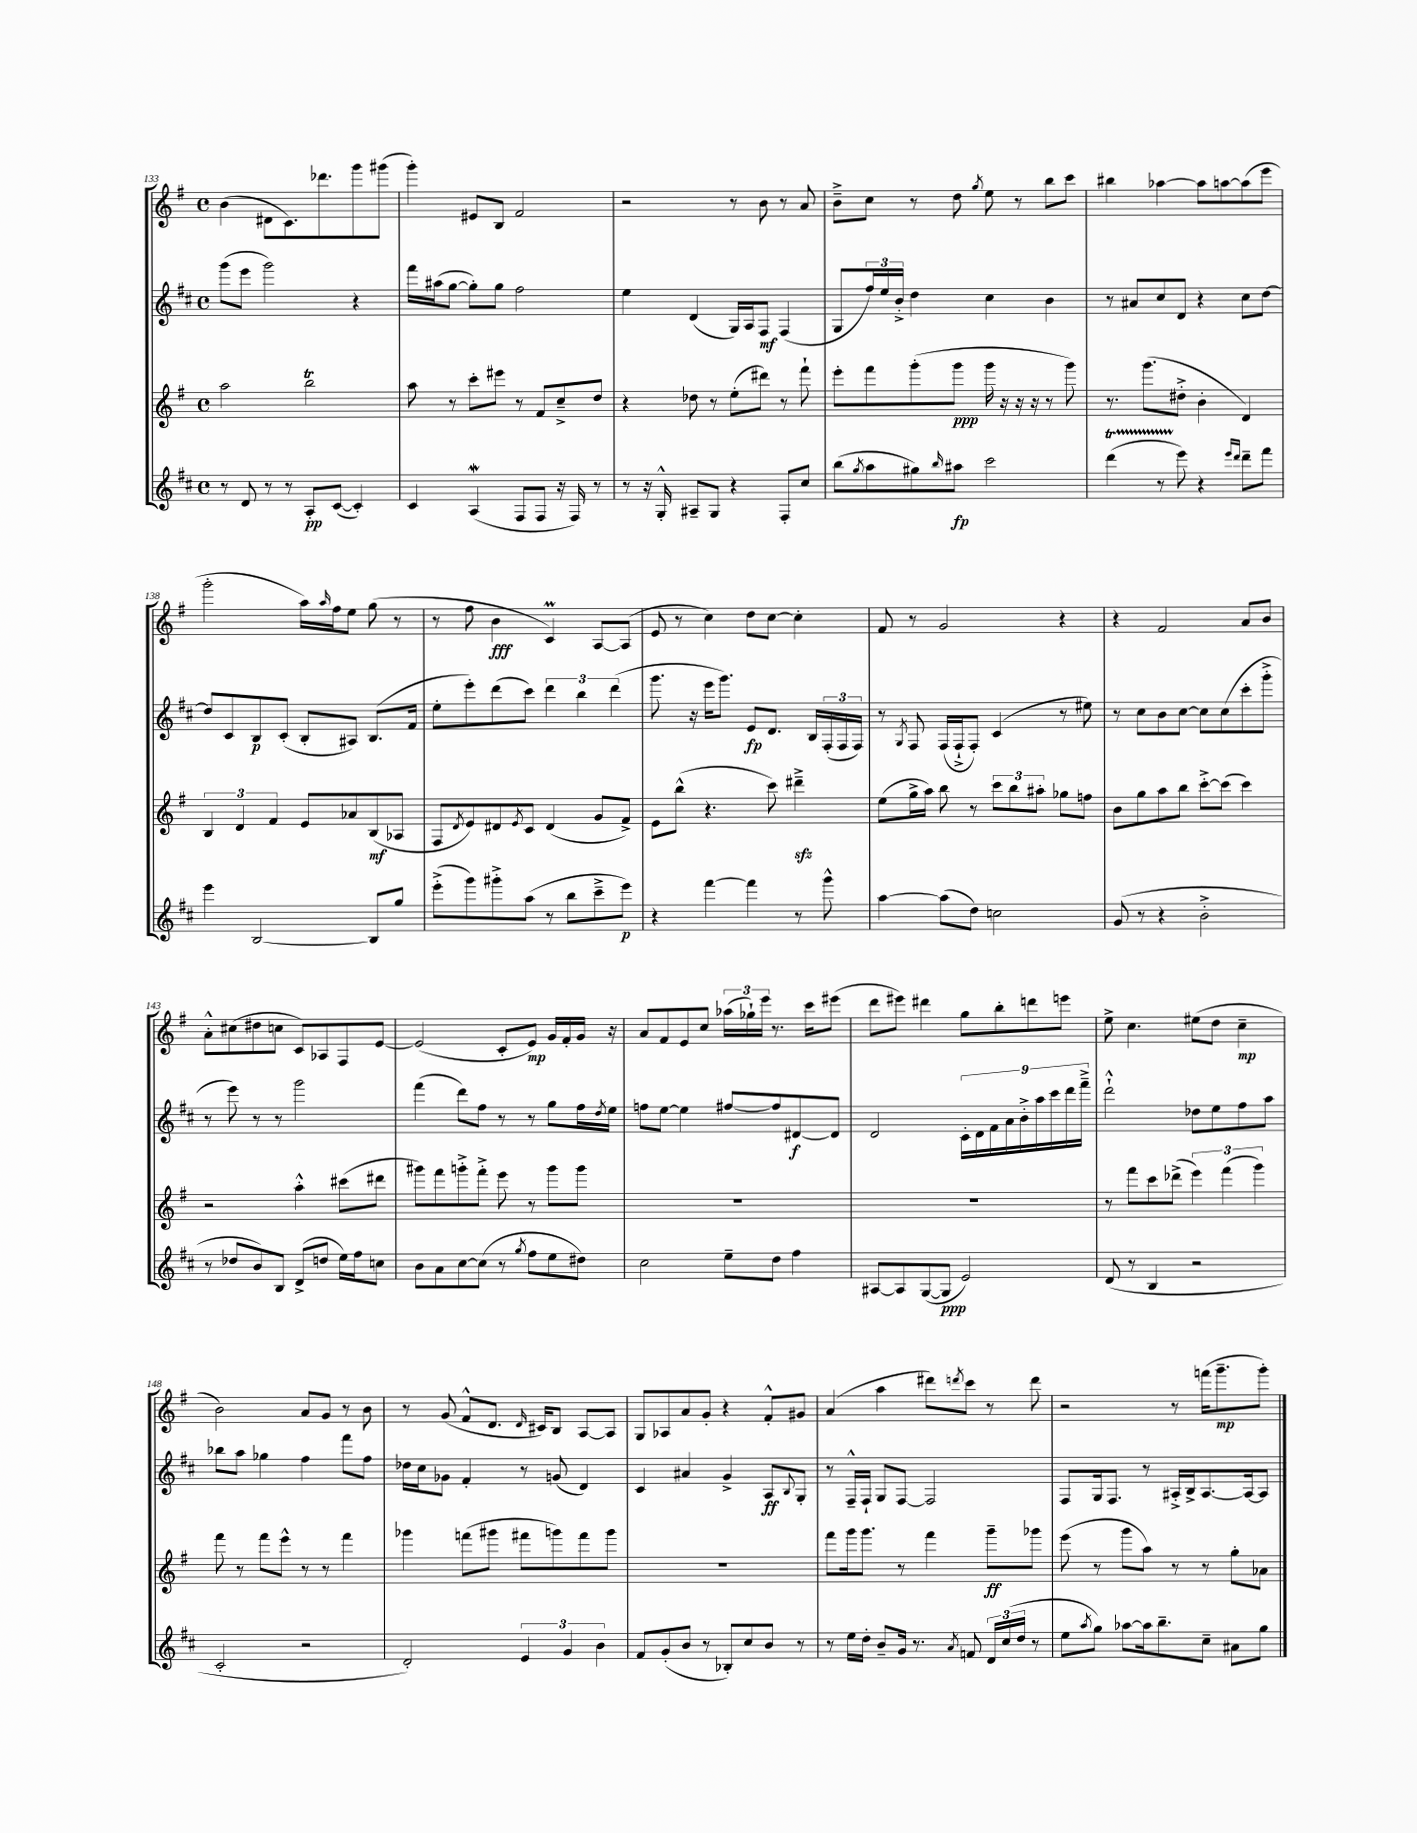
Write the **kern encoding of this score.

**kern	**dynam	**kern	**dynam	**kern	**dynam	**kern	**dynam
*part4	*part4	*part3	*part3	*part2	*part2	*part1	*part1
*staff4	*staff4	*staff3	*staff3	*staff2	*staff2	*staff1	*staff1
*clefG2	*	*clefG2	*	*clefG2	*	*clefG2	*
*k[f#c#]	*	*k[f#]	*	*k[f#c#]	*	*k[f#]	*
*M4/4	*	*M4/4	*	*M4/4	*	*M4/4	*
*met(c)	*	*met(c)	*	*met(c)	*	*met(c)	*
=133	=133	=133	=133	=133	=133	=133	=133
8r	.	2aa\	.	(8ggg\L	.	(4b\	.
8d/	.	.	.	8eee\J	.	.	.
8r	.	.	.	2ggg\)	.	8d#X\L	.
8r	.	.	.	.	.	8.c\)	.
8A'/L	pp	2bbt\	.	.	.	.	.
.	.	.	.	.	.	8.ddd-X\	.
([8c#/J	.	.	.	.	.	.	.
4c#'/])	.	.	.	4r	.	8ggg\	.
.	.	.	.	.	.	(8ggg#X\J	.
=134	=134	=134	=134	=134	=134	=134	=134
4c#/	.	8aa\	.	16fff#\LL	.	4ggg'\)	.
.	.	.	.	(16aa#X\J	.	.	.
.	.	8r	.	[8gg\J	.	.	.
(4AW/	.	8ccc'\L	.	8gg'\L])	.	8e#X/L	.
.	.	8eee#X\J	.	8gg\J	.	8B/J	.
8F#/L	.	8r	.	2ff#\	.	2f#/	.
8F#/J	.	8f#/L	.	.	.	.	.
16r	.	8cc~^/	.	.	.	.	.
16F#/)	.	.	.	.	.	.	.
8r	.	8dd/J	.	.	.	.	.
=135	=135	=135	=135	=135	=135	=135	=135
8r	.	4r	.	4ee\	.	2r	.
16r	.	.	.	.	.	.	.
16G'^^/	.	.	.	.	.	.	.
8A#X~/L	.	8dd-X\	.	(4d/	.	.	.
8G/J	.	8r	.	.	.	.	.
4r	.	(8ee'\L	.	16G/LL)	.	8r	.
.	.	.	.	16A/J	.	.	.
.	.	8ddd#X\J)	.	8F#/J	mf	8b\	.
8F#'/L	.	8r	.	(4F#/	.	8r	.
8cc#/J	.	8fff#`\	.	.	.	8a/	.
=136	=136	=136	=136	=136	=136	=136	=136
(8bb\L	.	8eee'\L	.	8G/L	.	8b~^\L	.
8qgg/	.	.	.	.	.	.	.
8aa\	.	8fff#\	.	24ff#/L)	.	8cc\J	.
.	.	.	.	24ee/	.	.	.
.	.	.	.	24b'^/JJ	.	.	.
8gg#X\)	.	(8ggg'\	.	4dd\	.	8r	.
16qqbb/	.	.	.	.	.	.	.
8aa#X\J	fp	8ggg\J	ppp	.	.	8dd\	.
.	.	.	.	.	.	8qgg/	.
2ccc#\	.	16ggg\	.	4cc#\	.	8ee\	.
.	.	16r	.	.	.	.	.
.	.	16r	.	.	.	8r	.
.	.	16r	.	.	.	.	.
.	.	8r	.	4b\	.	8bb\L	.
.	.	8ggg\)	.	.	.	8ccc\J	.
=137	=137	=137	=137	=137	=137	=137	=137
(4dddT\	.	8.r	.	8r	.	4bb#X\	.
.	.	.	.	8a#X/L	.	.	.
.	.	(8.ggg\L	.	.	.	.	.
8r	.	.	.	8cc#/	.	[4aa-X\	.
8eee\)	.	8dd#X'^\J	.	8d/J	.	.	.
4r	.	4b'\	.	4r	.	8aa-\L]	.
.	.	.	.	.	.	[8aan\	.
16qqeee/LL	.	.	.	.	.	.	.
16qqddd/JJ	.	.	.	.	.	.	.
8ddd~\L	.	4d/)	.	8cc#\L	.	(8aa\]	.
8fff#\J	.	.	.	[8dd\J	.	8eee\J	.
!!LO:LB:g=z
=138	=138	=138	=138	=138	=138	=138	=138
4eee\	.	6B/	.	8dd/L]	.	2ggg'\	.
.	.	.	.	8c#/	.	.	.
.	.	6d/	.	.	.	.	.
[2B/	.	.	.	8B/	p	.	.
.	.	6f#/	.	.	.	.	.
.	.	.	.	(8c#'/J	.	.	.
.	.	8e/L	.	8B'/L	.	16aa\LL)	.
.	.	.	.	.	.	16qqaa/	.
.	.	.	.	.	.	16ff#\J	.
.	.	8a-X/	.	8A#X/J)	.	8ee\J	.
8B/L]	.	(8B/	mf	(8.B/L	.	(8gg\	.
8gg/J	.	8A-X/J	.	.	.	8r	.
.	.	.	.	16f#/Jk	.	.	.
=139	=139	=139	=139	=139	=139	=139	=139
(8eee'^\L	.	8F#/L	.	8ee'\L	.	8r	.
.	.	8qd/	.	.	.	.	.
8ggg\)	.	8e/)	.	8eee'\)	.	8ff#\	.
8ggg#X'^\	.	8d#X/	.	(8ddd\	.	4b\	fff
.	.	8qe/	.	.	.	.	.
(8aa\J	.	8c/J	.	8ccc#\J)	.	.	.
8r	.	(4d#/	.	6ddd\	.	4cM/)	.
8bb\L	.	.	.	.	.	.	.
.	.	.	.	6bb\	.	.	.
8ccc#~^\	.	8g/L	.	.	.	[8A/L	.
.	.	.	.	(6ddd\	.	.	.
8eee\J)	p	8f#^/J)	.	.	.	(8A/J]	.
=140	=140	=140	=140	=140	=140	=140	=140
4r	.	8e\L	.	8.ggg\	.	8e/	.
.	.	(8bb^^\J	.	.	.	8r	.
.	.	.	.	16r	.	.	.
[4fff#\	.	4.r	.	16eee\KL	.	4cc\)	.
.	.	.	.	8.ggg\J)	.	.	.
4fff#\]	.	.	.	8e/L	fp	8dd\L	.
.	.	8ccc\)	.	8.d/J	.	[8cc\J	.
8r	.	4ddd#Xzz~^\	.	.	.	4cc'\]	.
.	.	.	.	16B/LL	.	.	.
8ggg^^\	.	.	.	(24F#'/	.	.	.
.	.	.	.	24F#/	.	.	.
.	.	.	.	24F#/JJ)	.	.	.
=141	=141	=141	=141	=141	=141	=141	=141
[4aa\	.	(8ee\L	.	8r	.	8f#/	.
.	.	.	.	8qG/	.	.	.
.	.	16gg^\L	.	8F#/	.	8r	.
.	.	16aa\JJ)	.	.	.	.	.
(8aa\L]	.	8bb\	.	(16F#/LL	.	2g/	.
.	.	.	.	16F#`^/J	.	.	.
8dd\J)	.	8r	.	8F#'/J)	.	.	.
2ccn\	.	12ccc\L	.	(4c#/	.	.	.
.	.	12bb\	.	.	.	.	.
.	.	12aa#X'\J	.	.	.	.	.
.	.	8gg-X\L	.	8r	.	4r	.
.	.	8ffn\J	.	8ee#X\)	.	.	.
=142	=142	=142	=142	=142	=142	=142	=142
(8g/	.	8b\L	.	8r	.	4r	.
8r	.	8gg\	.	8cc#\L	.	.	.
4r	.	8aa\	.	8b\	.	2f#/	.
.	.	8bb\J	.	[8cc#\J	.	.	.
2b'^\	.	[8ccc'^\L	.	8cc#\L]	.	.	.
.	.	(8ccc\J]	.	(8cc#\	.	.	.
.	.	4ccc\)	.	8ccc#'\	.	8a/L	.
.	.	.	.	8ggg'^\J	.	8b/J	.
!!LO:LB:g=z
=143	=143	=143	=143	=143	=143	=143	=143
8r	.	2r	.	8r	.	8a'^^\L	.
8dd-X/L	.	.	.	8eee\)	.	(8cc#X\	.
8b/)	.	.	.	8r	.	8dd#X\	.
8B/J	.	.	.	8r	.	8ccn\J	.
(8d^/L	.	4aa'^^\	.	2ggg\	.	8c/L)	.
8ddn/J	.	.	.	.	.	8A-X/	.
16ee\LL)	.	(8ccc#X\L	.	.	.	8F#/	.
16ff#\J	.	.	.	.	.	.	.
8ccn\J	.	8ddd#X\J	.	.	.	[8e/J	.
=144	=144	=144	=144	=144	=144	=144	=144
8b\L	.	8ggg#X\L)	.	(4fff#\	.	(2e/]	.
8a\	.	8fff#\	.	.	.	.	.
[8cc#\	.	8gggn'^\	.	8ddd\L)	.	.	.
(8cc#\J]	.	8fff#'^\J	.	8ff#\J	.	.	.
8r	.	8eee\	.	8r	.	8c'/L	.
8qgg/	.	.	.	.	.	.	.
8ff#\L	.	8r	.	8r	.	8e/J)	mp
8ee\	.	8ggg\L	.	8gg\L	.	16g/LL	.
.	.	.	.	.	.	16f#'/	.
8dd#X\J)	.	8ggg\J	.	16ff#\L	.	16g/JJ	.
.	.	.	.	8qdd/	.	.	.
.	.	.	.	16ee\JJ	.	16r	.
=145	=145	=145	=145	=145	=145	=145	=145
2cc#\	.	1r	.	8ffn\L	.	8a/L	.
.	.	.	.	[8ee\J	.	8f#/	.
.	.	.	.	4ee\]	.	8e/	.
.	.	.	.	.	.	8cc/J	.
8ee~\L	.	.	.	[8ff#X/L	.	(24aa-X\LL	.
.	.	.	.	.	.	24gg-X`\)	.
.	.	.	.	.	.	24eee\JJ	.
8dd\J	.	.	.	8ff#/]	.	8.r	.
4ff#\	.	.	.	[8d#X/	f	.	.
.	.	.	.	.	.	16ccc\KL	.
.	.	.	.	8d#/J]	.	(8eee#X\J	.
=146	=146	=146	=146	=146	=146	=146	=146
[8A#X/L	.	1r	.	2d/	.	8ddd\L	.
8A#/]	.	.	.	.	.	8eee#X\J)	.
([8G/	.	.	.	.	.	4ddd#X\	.
8G/J]	ppp	.	.	.	.	.	.
2e/)	.	.	.	18c#'\LL	.	8gg\L	.
.	.	.	.	18d\	.	.	.
.	.	.	.	18f#\	.	.	.
.	.	.	.	.	.	8bb'\	.
.	.	.	.	18a\	.	.	.
.	.	.	.	18b'^\	.	.	.
.	.	.	.	.	.	8dddn\	.
.	.	.	.	18aa\	.	.	.
.	.	.	.	18ccc#\	.	.	.
.	.	.	.	.	.	8eeen\J	.
.	.	.	.	18ddd\	.	.	.
.	.	.	.	18fff#~^\JJ	.	.	.
=147	=147	=147	=147	=147	=147	=147	=147
(8d/	.	8r	.	2ddd`^^\	.	8ee^\	.
8r	.	8fff#\L	.	.	.	4.cc\	.
4B/	.	8ccc\	.	.	.	.	.
.	.	(8ddd-X^\J	.	.	.	.	.
2r	.	6eee\)	.	8dd-X\L	.	(8ee#X\L	.
.	.	.	.	8ee\	.	8dd\J	.
.	.	(6fff#\	.	.	.	.	.
.	.	.	.	8ff#\	.	4cc~\	mp
.	.	6ggg\)	.	.	.	.	.
.	.	.	.	8aa\J	.	.	.
!!LO:LB:g=z
=148	=148	=148	=148	=148	=148	=148	=148
2c#'/	.	8fff#\	.	8bb-X\L	.	2b\)	.
.	.	8r	.	8aa\J	.	.	.
.	.	8fff#\L	.	4gg-X\	.	.	.
.	.	8eee^^\J	.	.	.	.	.
2r	.	8r	.	4ff#\	.	8a/L	.
.	.	8r	.	.	.	8g/J	.
.	.	4fff#\	.	8fff#\L	.	8r	.
.	.	.	.	8ff#\J	.	8b\	.
=149	=149	=149	=149	=149	=149	=149	=149
2d'/)	.	4ggg-X\	.	16dd-X\LL	.	8r	.
.	.	.	.	16cc#\J	.	.	.
.	.	.	.	8g-X\J	.	(8g/	.
.	.	(8fffn\L	.	4f#'/	.	8f#^^/L	.
.	.	8ggg#X\J	.	.	.	8.d/J	.
6e/	.	8fff#X\L	.	8r	.	.	.
.	.	.	.	.	.	16qqd/	.
.	.	.	.	.	.	16c#X/KL)	.
.	.	8gggn\)	.	(8gn/	.	8B/J	.
6g/	.	.	.	.	.	.	.
.	.	8fff#\	.	4d/)	.	[8A/L	.
6b\	.	.	.	.	.	.	.
.	.	8ggg\J	.	.	.	8A/J]	.
=150	=150	=150	=150	=150	=150	=150	=150
8f#/L	.	1r	.	4c#/	.	8G/L	.
(8g'/	.	.	.	.	.	8A-X/	.
8b/J	.	.	.	4a#X/	.	8a/	.
8r	.	.	.	.	.	8g'/J	.
8B-X'/L)	.	.	.	4g^/	.	4r	.
8cc#/	.	.	.	.	.	.	.
8b/J	.	.	.	8A/L	ff	8f#'^^/L	.
.	.	.	.	8qqB/	.	.	.
8r	.	.	.	8G'/J	.	8g#X/J	.
=151	=151	=151	=151	=151	=151	=151	=151
8r	.	8fff#\L	.	8r	.	(4a/	.
16ee\LL	.	16ggg\k	.	16F#~^^/LL	.	.	.
16dd'\JJ	.	8.ggg\J	.	16F#`/JJ	.	.	.
8b~/L	.	.	.	8G/L	.	4aa\	.
16g/Jk	.	8r	.	[8F#/J	.	.	.
8.r	.	.	.	.	.	.	.
.	.	4fff#\	.	2F#/]	.	8ddd#X\L)	.
8qa/	.	.	.	.	.	8qdddn/	.
8fn/	.	.	.	.	.	8ccc\J	.
24d/LL	.	8ggg~\L	ff	.	.	8r	.
(24cc#/	.	.	.	.	.	.	.
24dd/JJ	.	.	.	.	.	.	.
8r	.	8ggg-X\J	.	.	.	8ddd\	.
=152	=152	=152	=152	=152	=152	=152	=152
8ee\L	.	(8eee\	.	8F#/L	.	2r	.
8qaa/	.	.	.	.	.	.	.
8gg\J)	.	8r	.	16G/k	.	.	.
.	.	.	.	8.F#/J	.	.	.
[8aa-X\L	.	8ggg\L	.	.	.	.	.
16aa-\k]	.	8aa\J)	.	8r	.	.	.
8.bb~\	.	.	.	.	.	.	.
.	.	8r	.	16A#X'^/LL	.	8r	.
.	.	.	.	16B^/J	.	.	.
8cc#~\J	.	8r	.	[8.A#/	.	(16fffn\KL	.
.	.	.	.	.	.	8.ggg~\	mp
8a#X\L	.	8gg'\L	.	.	.	.	.
.	.	.	.	16A#/k_	.	.	.
8gg\J	.	8a-X\J	.	8A#/J]	.	8ggg'\J)	.
==	==	==	==	==	==	==	==
*-	*-	*-	*-	*-	*-	*-	*-
